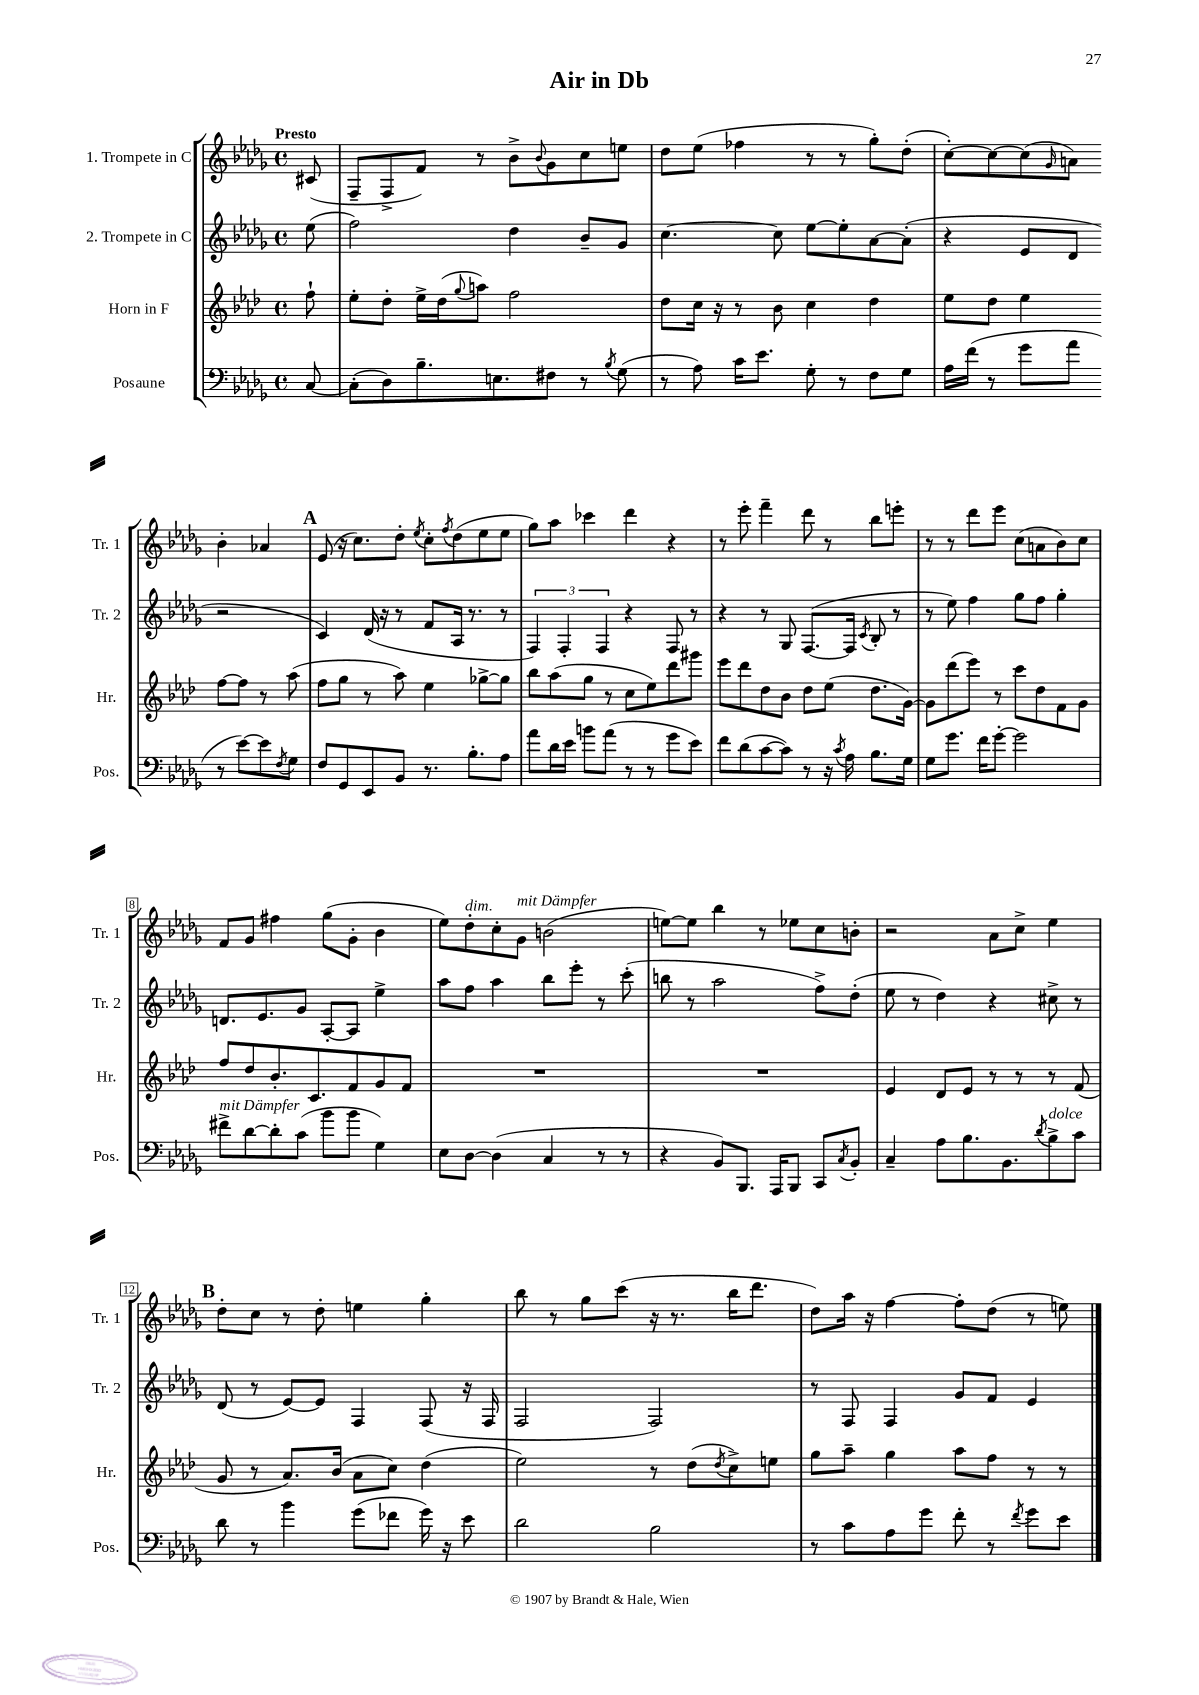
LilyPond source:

\header { title = "Air in Db" }
<<
\new StaffGroup <<
\new Staff = "s0" \with { instrumentName = "1. Trompete in C" shortInstrumentName = "Tr. 1" } {
    \clef treble \key des \major \defaultTimeSignature \time 4/4 \partial 8 \tempo "Presto"
    cis'8( |
    f8-- f8-> f'8) r8 bes'8-> \appoggiatura { bes'8 } ges'8 c''8 e''8 |
    des''8 ees''8( fes''4 r8 r8 ges''8-.) des''8-.( |
    c''8~-.) c''8~ c''8( \grace { ges'16 } a'8) bes'4-. aes'4 |
    \mark \markup { \bold "A" } ees'8( r16 c''8.) des''8-. \acciaccatura { ees''8 } c''8-. \acciaccatura { f''8 } des''8( ees''8 ees''8 |
    ges''8) aes''8 ces'''4 des'''4 r4 |
    r8 ees'''8-. f'''4-- des'''8 r8 bes''8 e'''8-. |
    r8 r8 des'''8 ees'''8 c''8( a'8 bes'8) c''8 |
    f'8 ges'8 fis''4 ges''8( ges'8-. bes'4 |
    ees''8) des''8-.^\markup { \italic "dim." } c''8-. ges'8^\markup { \italic "mit Dämpfer" } b'2( |
    e''8~) e''8 bes''4 r8 ees''8 c''8 b'8-. |
    r2 aes'8 c''8-> ees''4 |
    \mark \markup { \bold "B" } des''8-. c''8 r8 des''8-. e''4 ges''4-. |
    bes''8 r8 ges''8 c'''8( r16 r8. bes''16 des'''8. |
    des''8) aes''16 r16 f''4~ f''8-. des''8( r8 e''8) \bar "|." |
}
\new Staff = "s1" \with { instrumentName = "2. Trompete in C" shortInstrumentName = "Tr. 2" } {
    \clef treble \key des \major \defaultTimeSignature \time 4/4 \partial 8
    ees''8( |
    f''2) des''4 bes'8-- ges'8 |
    c''4.~ c''8 ees''8~ ees''8-. aes'8~ aes'8-.( |
    r4 ees'8 des'8 r2 |
    \mark \markup { \bold "A" } c'4) des'16( r16 r8 f'8 aes16 r8. r8 |
    \tuplet 3/2 { f4) f4-. f4 } r4 f8 r8 |
    r4 r8 ges8 f8.~( f16 \acciaccatura { c'8 } bes8-. r8 |
    r8 ees''8) f''4 ges''8 f''8 ges''4-. |
    d'8. ees'8. ges'8 aes8~-. aes8 ees''4-> |
    aes''8 f''8 aes''4 bes''8 ees'''8-. r8 c'''8-.( |
    b''8 r8 aes''2 f''8->) des''8-.( |
    ees''8 r8 des''4) r4 cis''8-> r8 |
    \mark \markup { \bold "B" } des'8( r8 ees'8~) ees'8 f4 f8( r16 f16 |
    f2 f2) |
    r8 f8 f4 ges'8 f'8 ees'4 \bar "|." |
}
\new Staff = "s2" \with { instrumentName = "Horn in F" shortInstrumentName = "Hr." } {
    \clef treble \key aes \major \defaultTimeSignature \time 4/4 \partial 8
    f''8-! |
    ees''8-. des''8-. ees''16-> des''16( \appoggiatura { g''8 } a''8) f''2 |
    des''8 c''16 r16 r8 bes'8 c''4 des''4 |
    ees''8 des''8 ees''4 f''8~ f''8 r8 aes''8( |
    \mark \markup { \bold "A" } f''8 g''8 r8 aes''8) ees''4 ges''8~-> ges''8 |
    bes''8 aes''8( g''8 r8 c''8 ees''8) des'''8 gis'''8 |
    ees'''8 des'''8 des''8 bes'8 des''8 ees''8( des''8. g'16~) |
    g'8 des'''8( ees'''8) r8 c'''8 des''8 f'8 g'8 |
    f''8 des''8 bes'8.-. c'8. f'8 g'8 f'8 |
    R1 |
    R1 |
    ees'4 des'8 ees'8 r8 r8 r8 f'8( |
    \mark \markup { \bold "B" } g'8 r8 aes'8.) bes'16( aes'8 c''8) des''4( |
    ees''2) r8 des''8( \acciaccatura { des''8 } c''8->) e''8 |
    g''8 aes''8-- g''4 aes''8 f''8 r8 r8 \bar "|." |
}
\new Staff = "s3" \with { instrumentName = "Posaune" shortInstrumentName = "Pos." } {
    \clef bass \key des \major \defaultTimeSignature \time 4/4 \partial 8
    c8~ |
    c8-.( des8) bes8.-- e8. fis8 r8 \acciaccatura { bes8 } ges8( |
    r8 aes8) c'16 ees'8. ges8-. r8 f8 ges8 |
    aes16 f'16( r8 ges'8 aes'8 r8 ees'8~) ees'8 \acciaccatura { f8 } ges8 |
    \mark \markup { \bold "A" } f8 ges,8 ees,8 bes,8 r8. bes8.-. aes8 |
    aes'8 des'16 ees'16 b'8 aes'8( r8 r8 ges'8 ees'8) |
    f'8 des'8( c'8~ c'8) r8 r16 \acciaccatura { c'8 } aes16 bes8. ges16 |
    ges8 ges'8. f'16 ges'8~-. ges'2 |
    fis'8->^\markup { \italic "mit Dämpfer" } des'8~ des'8-. c'8( bes'8 bes'8 ges4) |
    ees8 des8~ des4( c4 r8 r8 |
    r4 bes,8) bes,,8. aes,,16 bes,,8 c,8 \acciaccatura { c8 } bes,8-. |
    c4-- aes8 bes8. bes,8. \acciaccatura { des'8 } bes8->^\markup { \italic "dolce" } c'8 |
    \mark \markup { \bold "B" } des'8 r8 bes'4 ges'8( fes'8 ges'16) r16 ees'8 |
    des'2 bes2 |
    r8 c'8 aes8 ges'8 f'8-. r8 \acciaccatura { f'8 } ges'8 ees'8 \bar "|." |
}
>>
>>
\layout { \context { \Score \override BarNumber.stencil = #(make-stencil-boxer 0.1 0.3 ly:text-interface::print) } }
